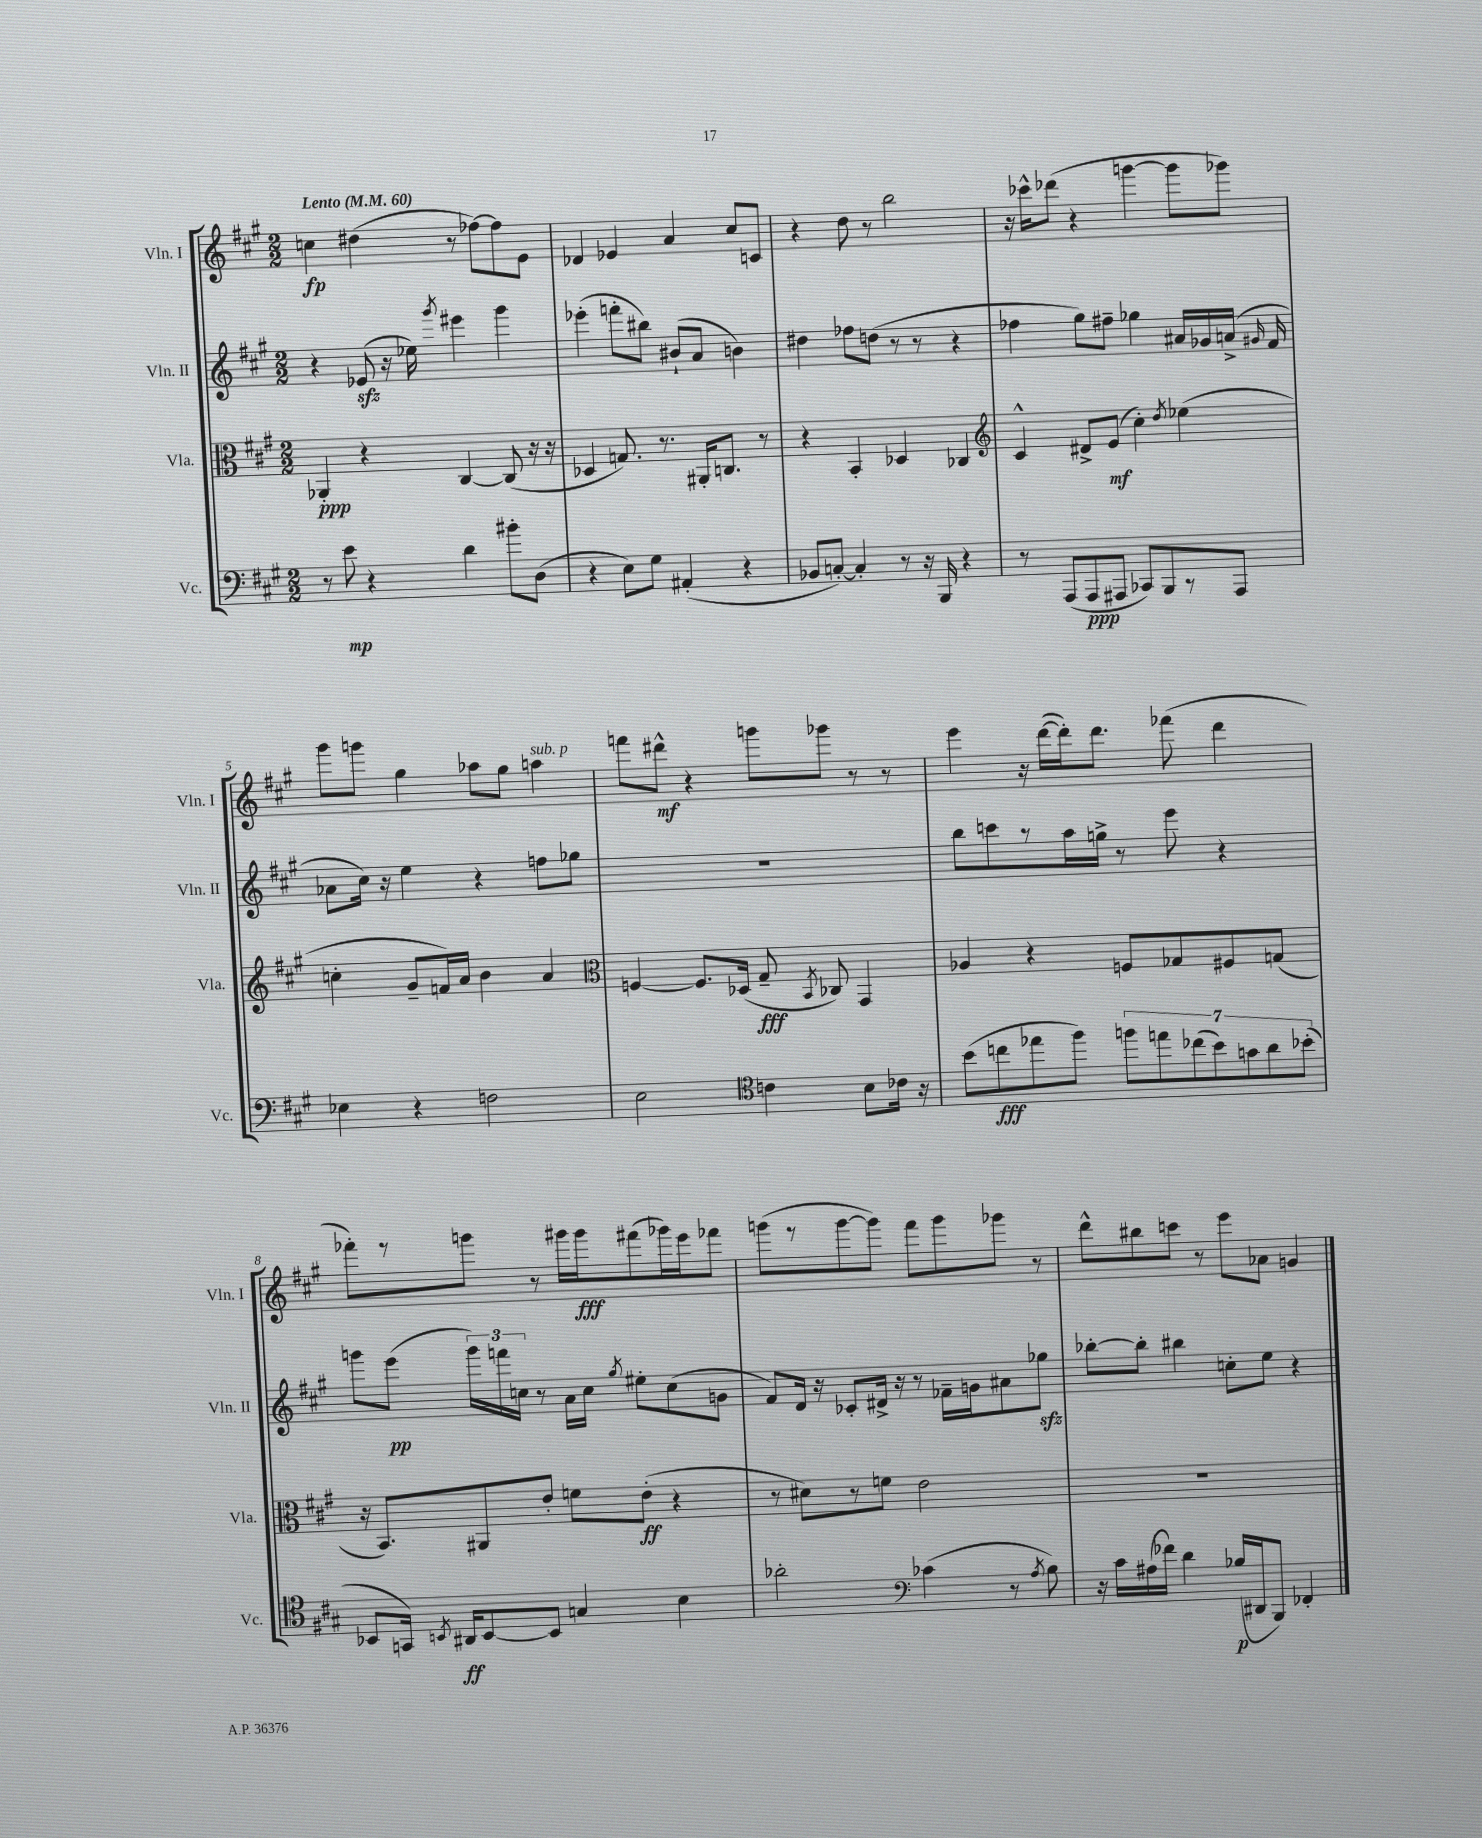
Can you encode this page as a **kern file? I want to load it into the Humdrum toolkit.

**kern	**kern	**kern	**kern
*staff4	*staff3	*staff2	*staff1
*clefF4	*clefC3	*clefG2	*clefG2
*k[f#c#g#]	*k[f#c#g#]	*k[f#c#g#]	*k[f#c#g#]
*M2/2	*M2/2	*M2/2	*M2/2
*MM60	*MM60	*MM60	*MM60
8r	4AA-'/	4r	4cc\
8e\	.	.	.
4r	4r	(8e-/	(4dd#\
.	.	16r	.
.	.	16ee-\)	.
.	.	8qggg#/	.
4d\	[4C#/	4eee#\	8r
.	.	.	[8ff-\L)
8b#'\L	(8C#/]	4ggg#\	8ff-\]
(8D\J	16r	.	8e\J
.	16r	.	.
=	=	=	=
4r	4D-/	(4eee-'\	4d-/
8E\L)	8.G/)	8fff'\L	4e-/
8G#\J	.	8bb#\J)	.
.	8.r	.	.
(4AA#'/	.	(8b#`/L	4a/
.	16AA#'/LK	8a/J	.
.	8.C/J	.	.
4r	.	4b\)	8cc#/L
.	8r	.	8c/J
=	=	=	=
8BB-/L	4r	4dd#\	4r
[8C'/J)	.	.	.
4C'/]	4BB'/	8ff-\L	8dd\
.	.	(8dd\J	8r
8r	4D-/	8r	2bb\
16r	.	8r	.
16BBB/	.	.	.
4r	4C-/	4r	.
=	=	=	=
*	*clefG2	*	*
8r	4c#^^/	4ff-\	16r
.	.	.	16ccc-^^\LK
(8AAA/L	.	.	(8ddd-\J
8AAA/	8d#^/L	8gg#\L)	4r
8AAA#/J	(8e/J	8ff#~\J	.
8CC-/L)	4cc#'\)	4gg-\	[4ggg\
8BBB/	.	.	.
.	8qdd/	.	.
8r	(4ee-\	16a#/LL	8ggg\]L
.	.	16g-/	.
8AAA#/J	.	(16a^/JJ	8ggg-\J)
.	.	16qqg#/	.
.	.	16f#/	.
=	=	=	=
4E-\	4cc'\	8a-\L	8ggg#\L
.	.	16cc#\Jk)	8ggg\J
.	.	16r	.
4r	8g#~/L	4ee\	4gg#\
.	16f/L)	.	.
.	16a/JJ	.	.
2F\	4b\	4r	8aa-\L
.	.	.	8gg#\J
.	4a/	8ff\L	4aa\
.	.	8gg-\J	.
=	=	=	=
*	*clefC3	*	*
2E\	[4F/	1r	8fff\L
.	.	.	8ddd#^^\J
.	8.F/]L	.	4r
.	(16D-/Jk	.	.
*clefC4	*	*	*
4c\	8G#~/	.	8ggg\L
.	8qBB/	.	.
.	8C-/)	.	8ggg-\J
8B\L	4GG#/	.	8r
16c-\Jk	.	.	8r
16r	.	.	.
=	=	=	=
(8b\L	4A-/	8bb\L	4eee\
8cc\	.	8ccc\	.
8ee-\	4r	8r	16r
.	.	.	([16ddd\LL
8ff#\J)	.	16aa\L	16ddd'\]J)
.	.	16gg^\JJ	8.ddd\J
14ff\L	8F/L	8r	.
14ee\	.	.	.
.	8G-/	8eee\	(8fff-\
(14cc-\	.	.	.
14b\)	.	.	.
.	8F#/	4r	4ddd\
14g\	.	.	.
14a\	.	.	.
.	(8G/J	.	.
(14b-'\J	.	.	.
=	=	=	=
8BB-/L	16r	8ggg\L	8fff-'\L)
.	8.BB/L)	.	.
16GG/Jk)	.	(8eee\J	8r
8qBB/	.	.	.
16AA#/LK	.	.	.
[8BB/	8AA#/	24ggg\LL)	8ggg\J
.	.	24fff\	.
.	.	24cc\JJ	.
8BB/]J	8e'/J	8r	8r
4G/	8f\L	16a\LL	16ggg#\LL
.	.	16cc\JJ	16ggg#\J
.	.	8qgg#/	.
.	(8e'\J	8ee#'\L	(8fff#\
4B\	4r	(8cc\	16ggg-\L)
.	.	.	16eee\J
.	.	8g\J	8fff-\J
=	=	=	=
2a-'\	8r	8f#/L)	(8ggg\L
.	8d#\L)	16d/Jk	8r
.	.	16r	.
.	8r	8c-'/L	[8ggg\
.	8f\J	16d#^/Jk	8ggg\]J)
.	.	16r	.
*clefF4	*	*	*
(4c-\	2e\	8r	8fff#\L
.	.	16f-~\LL	8ggg\
.	.	16g\J	.
8r	.	8a#\	8ggg-\J
8qA/	.	.	.
8B\)	.	8gg-\J	8r
=	=	=	=
16r	1r	[8bb-'\L	8ddd^^\L
16c#\LL	.	.	.
(16A#\	.	8bb-'\]J	8bb#\
16f-\JJ)	.	.	.
4d\	.	4bb#\	8ccc\J
.	.	.	8r
(16B-/LL	.	8cc'\L	8eee\L
16DD#/J	.	.	.
8BBB/J)	.	8ee\J	8a-\J
4FF-'/	.	4r	4g/
==	==	==	==
*-	*-	*-	*-
